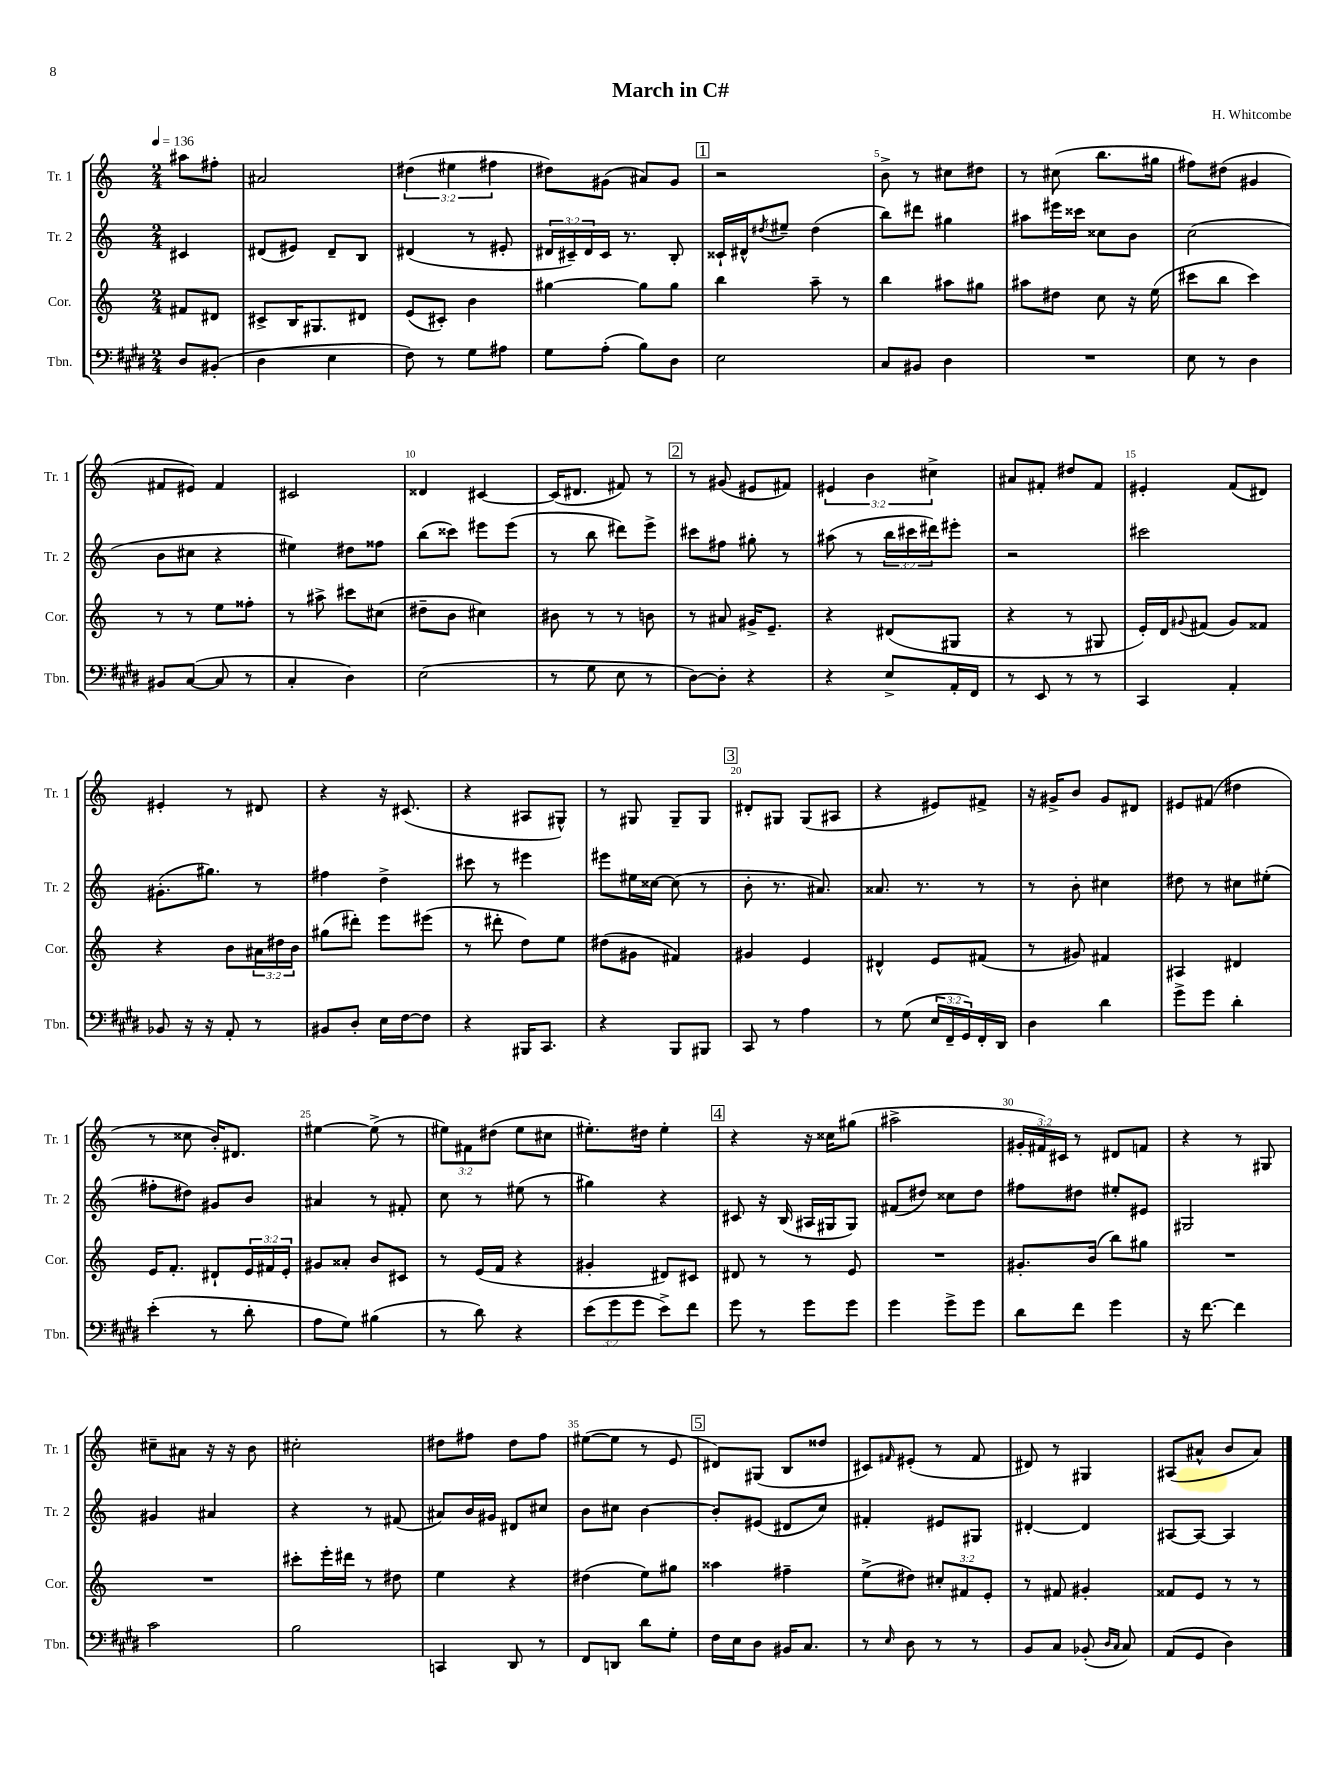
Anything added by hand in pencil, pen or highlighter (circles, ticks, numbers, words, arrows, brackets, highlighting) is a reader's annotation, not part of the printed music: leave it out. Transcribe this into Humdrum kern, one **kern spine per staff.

**kern	**kern	**kern	**kern
*staff4	*staff3	*staff2	*staff1
*clefF4	*clefG2	*clefG2	*clefG2
*k[f#c#g#d#]	*k[]	*k[]	*k[]
*M2/4	*M2/4	*M2/4	*M2/4
*MM136	*MM136	*MM136	*MM136
8D#/L	8f#/L	4c#/	8aa#\L
(8BB#'/J	8d#/J	.	8ff#'\J
=	=	=	=
4D#\	8c#^/L	(8d#/L	2a#/
.	16B/K	8e#/J)	.
.	8.G#/	.	.
4E\	.	8d#~/L	.
.	8d#/J	8B/J	.
=	=	=	=
8F#\)	(8e/L	(4d#/	(6dd#\
8r	8c#'/J)	.	.
.	.	.	6ee#\
8G#\L	4b\	8r	.
.	.	.	6ff#\
8A#\J	.	8e#'/	.
=	=	=	=
8G#\L	[4gg#\	24d#/LL	8dd#\L)
.	.	24c#~/)	.
.	.	24d#/	.
(8A'\J	.	16c#/JJ	(8g#\J
.	.	8.r	.
8B\L)	8gg#\]L	.	8a#/L)
8D#\J	8gg#\J	8B'/	8g#/J
=	=	=	=
2E\	4bb\	16c##`/LL	2r
.	.	16d#^^/J	.
.	.	8qdd#/	.
.	.	8ee#~/J	.
.	8aa~\	(4dd#\	.
.	8r	.	.
=	=	=	=
8C#/L	4bb\	8bb\L)	8b^\
8BB#/J	.	8ddd#\J	8r
4D#\	8aa#\L	4gg#\	8cc#\L
.	8gg#\J	.	8dd#\J
=	=	=	=
2r	8aa#\L	8aa#\L	8r
.	8dd#\J	16eee#\L	(8cc#\
.	.	16ccc##\JJ	.
.	8cc\	8cc##\L	8.bb\L
.	16r	8b\J	.
.	(16ee\	.	16gg#\Jk
=	=	=	=
8E\	8ccc#\L	(2cc\	8ff#\L)
8r	8bb\J	.	(8dd#\J
4D#\	4ccc#\)	.	4g#/
=	=	=	=
8BB#/L	8r	8b\L	8f#/L
([8C#/J	8r	8cc#\J	8e#/J)
8C#/]	8ee\L	4r	4f#/
8r	8ff##'\J	.	.
=	=	=	=
4C#'/	8r	4ee#\)	2c#/
.	8aa#^\	.	.
4D#\)	8ccc#\L	8dd#\L	.
.	(8cc#\J	8ff##\J	.
=	=	=	=
(2E\	8dd#~\L	(8bb\L	4d##/
.	8b\J	8ccc##\J)	.
.	4cc#\)	8eee#\L	[4c#/
.	.	(8eee#\J	.
=	=	=	=
8r	8b#\	8r	(16c#/]LK
.	.	.	8.d#/J
8G#\	8r	8bb\	.
8E\	8r	8ddd#\L)	8f#/)
8r	8b\	8eee^\J	8r
=	=	=	=
[8D#\L)	8r	8ccc#\L	8r
8D#'\]J	8a#/	8ff#\J	(8g#/
4r	16g#^/LK	8gg#'\	8e#/L
.	8.e~/J	.	.
.	.	8r	8f#/J)
=	=	=	=
4r	4r	(8aa#\	6e#/
.	.	8r	.
.	.	.	6b\
8E^/L	(8d#/L	24bb\LL	.
.	.	24ccc#\	.
.	.	24ddd#\J)	6cc#^\
16AA'/L	8G#/J	8eee#'\J	.
16FF#/JJ	.	.	.
=	=	=	=
8r	4r	2r	8a#/L
8EE/	.	.	8f#'/J
8r	8r	.	8dd#/L
8r	8G#/	.	8f#/J
=	=	=	=
4CC#/	16e'/LL)	2ccc#\	4e#'/
.	16d/J	.	.
.	8qqg#/	.	.
.	(8f#/J	.	.
4AA'/	8g#/L)	.	(8f/L
.	8f##/J	.	8d#/J)
=	=	=	=
8BB-/	4r	(8.g#'\L	4e#'/
16r	.	.	.
16r	.	8.gg#\J)	.
8AA'/	8b\L	.	8r
8r	24a#\L	8r	8d#/
.	24dd#\	.	.
.	24b\JJ	.	.
=	=	=	=
8BB#/L	(8gg#\L	4ff#\	4r
8D#'/J	8ddd#'\J)	.	.
16E\LL	8eee\L	4dd^\	16r
[16F#\J	.	.	(8.c#/
8F#\]J	(8eee#\J	.	.
=	=	=	=
4r	8r	8ccc#\	4r
.	8ddd#'\	8r	.
16BBB#/LK	8dd\L)	4eee#\	8A#/L
8.CC#/J	.	.	.
.	8ee\J	.	8G#^^/J)
=	=	=	=
4r	(8dd#\L	8eee#\L	8r
.	8g#\J	16ee#\L	8G#/
.	.	[16cc##\JJ	.
8BBB/L	4f#/)	(8cc##\]	8G#~/L
8BBB#/J	.	8r	8G#/J
=	=	=	=
8CC#/	4g#/	8b'\	8d#'/L
8r	.	8.r	8G#/J
4A\	4e/	.	(8G#/L
.	.	8.a#/)	.
.	.	.	8A#/J
=	=	=	=
8r	4d#^^/	8.a##/	4r
(8G#\	.	.	.
.	.	8.r	.
24E/LL	8e/L	.	8e#/L)
24FF#~/	.	.	.
24GG#/)	.	.	.
16FF#'/	(8f#/J	8r	8f#^/J
16DD#/JJ	.	.	.
=	=	=	=
4D#\	8r	8r	16r
.	.	.	16g#^/LK
.	8g#/)	8b'\	8b/J
4d#\	4f#/	4cc#\	8g#/L
.	.	.	8d#/J
=	=	=	=
8g#^\L	4A#/	8dd#\	8e#/L
8g#\J	.	8r	(8f#/J
4d#'\	4d#/	8cc#\L	4dd#\
.	.	(8ee#'\J	.
=	=	=	=
(4e'\	16e/LK	8ff#'\L	8r
.	8.f'/J	.	.
.	.	8dd#\J)	8cc##\
8r	8d#`/L	8g#/L	16b'/LK)
.	.	.	8.d#/J
8d#'\	24e/L	8b/J	.
.	24f#/	.	.
.	24e'/JJ	.	.
=	=	=	=
8A\L	8g#/L	4a#/	[4ee#\
8G#\J)	8a##'/J	.	.
(4B#\	8b/L	8r	(8ee#^\]
.	8c#/J	8f#'/	8r
=	=	=	=
8r	8r	8cc\	12ee#\L)
.	.	.	12f#\
8d#\)	(16e/LL	8r	.
.	.	.	(12dd#\J
.	16f/JJ	.	.
4r	4r	(8ee#\	8ee#\L
.	.	8r	8cc#\J
=	=	=	=
(12e\L	4g#'/	4gg#\)	8.ee#'\L)
12g#\	.	.	.
12g#\J	.	.	.
.	.	.	16dd#\Jk
8e^\L)	8d#/L)	4r	4ee#'\
8f#\J	8c#/J	.	.
=	=	=	=
8g#\	8d#/	8c#/	4r
8r	8r	16r	.
.	.	(16B/	.
8g#\L	8r	16A#/LL	16r
.	.	16G#/J	16cc##\LK
8g#\J	8e/	8G#/J)	(8gg#\J
=	=	=	=
4g#\	2r	(8f#/L	2aa#^\
.	.	8dd#/J)	.
8g#^\L	.	8cc##\L	.
8g#\J	.	8dd#\J	.
=	=	=	=
8d#\L	8.g#'/L	8ff#\L	24g#'/LL
.	.	.	24f#/)
.	.	.	24c#/JJ
8f#\J	.	8dd#\J	8r
.	(16b/Jk	.	.
4g#\	8bb\L)	8ee#'/L	8d#/L
.	8gg#\J	8e#/J	8f/J
=	=	=	=
16r	2r	2G#/	4r
[8.f#\	.	.	.
4f#\]	.	.	8r
.	.	.	8G#/
=	=	=	=
2c#\	2r	4g#/	8cc#~\L
.	.	.	8a#\J
.	.	4a#/	16r
.	.	.	16r
.	.	.	8b\
=	=	=	=
2B\	8ccc#'\L	4r	2cc#'\
.	16eee'\L	.	.
.	16ddd#\JJ	.	.
.	8r	8r	.
.	8dd#\	(8f#/	.
=	=	=	=
4CC/	4ee\	8a#/L)	8dd#\L
.	.	16b/L	8ff#\J
.	.	16g#/JJ	.
8DD#/	4r	8d#/L	8dd#\L
8r	.	8cc#/J	8ff#\J
=	=	=	=
8FF#/L	(4dd#\	8b\L	([8ee#\L
8DD/J	.	8cc#\J	8ee#\]J
8d#\L	8ee\L)	[4b\	8r
8G#'\J	8gg#\J	.	8e/
=	=	=	=
16F#\LL	4aa##\	8b'/]L	8d#/L)
16E\J	.	.	.
8D#\J	.	(8e#/J	(8G#/J
16BB#/LK	4ff#~\	8d#/L	8B/L
8.C#/J	.	.	.
.	.	8cc/J)	8dd##/J
=	=	=	=
8r	(8ee^\L	4f#'/	8c#/L)
16qqE/	.	.	16qqf#/
8D#\	8dd#\J)	.	(8e#'/J
8r	12cc#'/L	8e#/L	8r
.	12f#/	.	.
8r	.	8G#/J	8f#/
.	12e'/J	.	.
=	=	=	=
8BB/L	8r	[4d#'/	8d#/)
8C#/J	8f#/	.	8r
(8BB-'/	4g#'/	4d#/]	4G#/
16qqD#/LL	.	.	.
16qqC#/JJ	.	.	.
8C#/)	.	.	.
=	=	=	=
(8AA/L	8f##/L	[8A#/L	(8A#/L
8GG#/J	8e/J	8A#/_J	8a#^^/J
4D#\)	8r	4A#/]	8b/L
.	8r	.	8a#/J)
==	==	==	==
*-	*-	*-	*-
